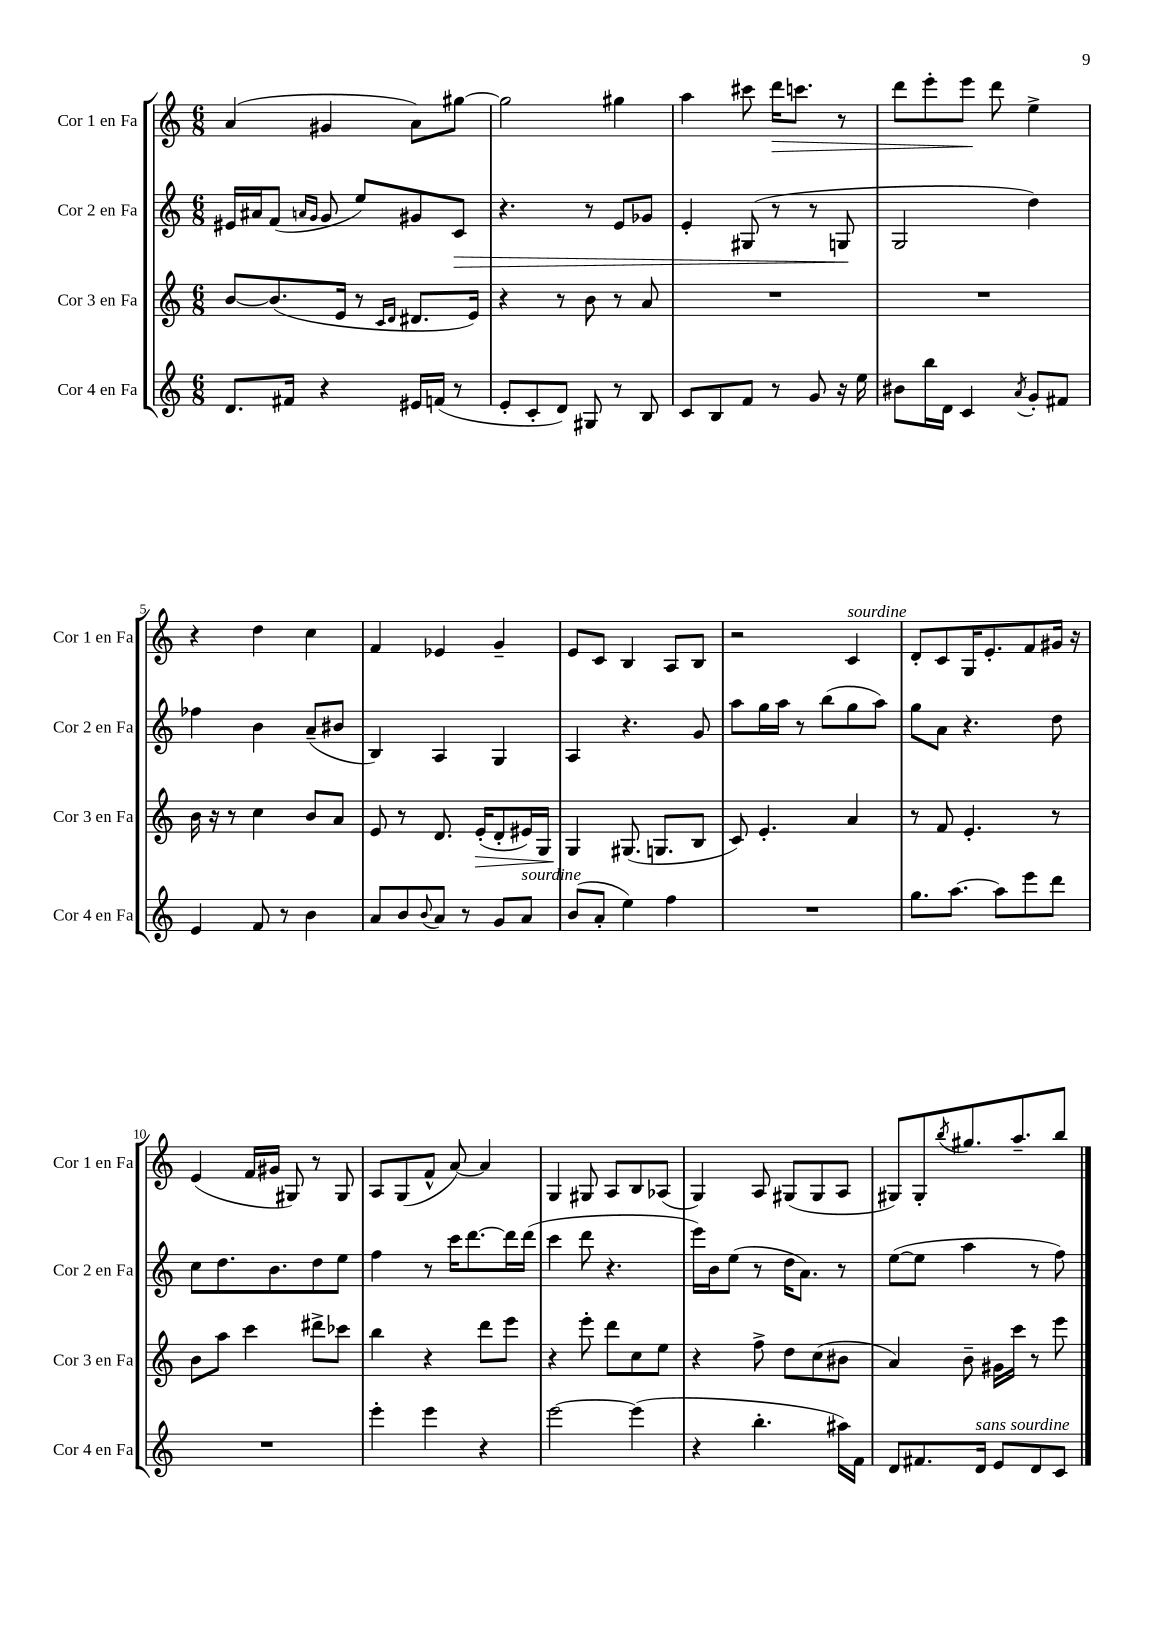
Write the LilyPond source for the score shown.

<<
\new StaffGroup <<
\new Staff = "s0" \with { instrumentName = "Cor 1 en Fa" shortInstrumentName = "Cor 1 en Fa" } {
    \clef treble \key c \major \numericTimeSignature \time 6/8
    a'4( gis'4 a'8) gis''8~ |
    gis''2 gis''4 |
    a''4 cis'''8 d'''16\> c'''8. r8 |
    d'''8 e'''8-. e'''8\! d'''8 e''4-> |
    r4 d''4 c''4 |
    f'4 ees'4 g'4-- |
    e'8 c'8 b4 a8 b8 |
    r2 c'4^\markup { \italic "sourdine" } |
    d'8-. c'8 g16 e'8.-. f'8 gis'16 r16 |
    e'4( f'16 gis'16 gis8) r8 gis8 |
    a8 g8( f'8-^ a'8~) a'4 |
    g4 gis8 a8 b8 aes8( |
    g4) a8 gis8( gis8 a8 |
    gis8) gis8-. \acciaccatura { b''8 } gis''8. a''8.-- b''8 \bar "|." |
}
\new Staff = "s1" \with { instrumentName = "Cor 2 en Fa" shortInstrumentName = "Cor 2 en Fa" } {
    \clef treble \key c \major \numericTimeSignature \time 6/8
    eis'16 ais'16 f'8( \grace { a'16 g'16 } g'8 e''8) gis'8 c'8\> |
    r4. r8 e'8 ges'8 |
    e'4-. gis8( r8 r8 g8\! |
    g2 d''4) |
    fes''4 b'4 a'8--( bis'8 |
    b4) a4 g4 |
    a4 r4. g'8 |
    a''8 g''16 a''16 r8 b''8( g''8 a''8) |
    g''8 a'8 r4. d''8 |
    c''8 d''8. b'8. d''8 e''8 |
    f''4 r8 c'''16 d'''8.~ d'''16 d'''16( |
    c'''4 d'''8 r4. |
    e'''16) b'16 e''8( r8 d''16 a'8.) r8 |
    e''8~( e''8 a''4 r8 f''8) \bar "|." |
}
\new Staff = "s2" \with { instrumentName = "Cor 3 en Fa" shortInstrumentName = "Cor 3 en Fa" } {
    \clef treble \key c \major \numericTimeSignature \time 6/8
    b'8~ b'8.( e'16 r8 \grace { c'16 d'16 } dis'8. e'16) |
    r4 r8 b'8 r8 a'8 |
    R2. |
    R2. |
    b'16 r16 r8 c''4 b'8 a'8 |
    e'8 r8 d'8. e'16-.\>( d'8-. eis'16) g16 |
    g4\! gis8.( g8. b8 |
    c'8) e'4.-. a'4 |
    r8 f'8 e'4.-. r8 |
    b'8 a''8 c'''4 dis'''8-> ces'''8 |
    b''4 r4 d'''8 e'''8 |
    r4 e'''8-. d'''8 c''8 e''8 |
    r4 f''8-> d''8 c''8( bis'8 |
    a'4) b'8-- gis'16 c'''16 r8 e'''8 \bar "|." |
}
\new Staff = "s3" \with { instrumentName = "Cor 4 en Fa" shortInstrumentName = "Cor 4 en Fa" } {
    \clef treble \key c \major \numericTimeSignature \time 6/8
    d'8. fis'16 r4 eis'16 f'16( r8 |
    e'8-. c'8-. d'8) gis8 r8 b8 |
    c'8 b8 f'8 r8 g'8 r16 e''16 |
    bis'8 b''16 d'16 c'4 \acciaccatura { a'8 } g'8-. fis'8 |
    e'4 f'8 r8 b'4 |
    a'8 b'8 \appoggiatura { b'8 } a'8 r8 g'8 a'8^\markup { \italic "sourdine" } |
    b'8( a'8-. e''4) f''4 |
    R2. |
    g''8. a''8.~ a''8 e'''8 d'''8 |
    R2. |
    e'''4-. e'''4 r4 |
    e'''2~ e'''4( |
    r4 b''4.-. ais''16) f'16 |
    d'8 fis'8. d'16^\markup { \italic "sans sourdine" } e'8 d'8 c'8 \bar "|." |
}
>>
>>
